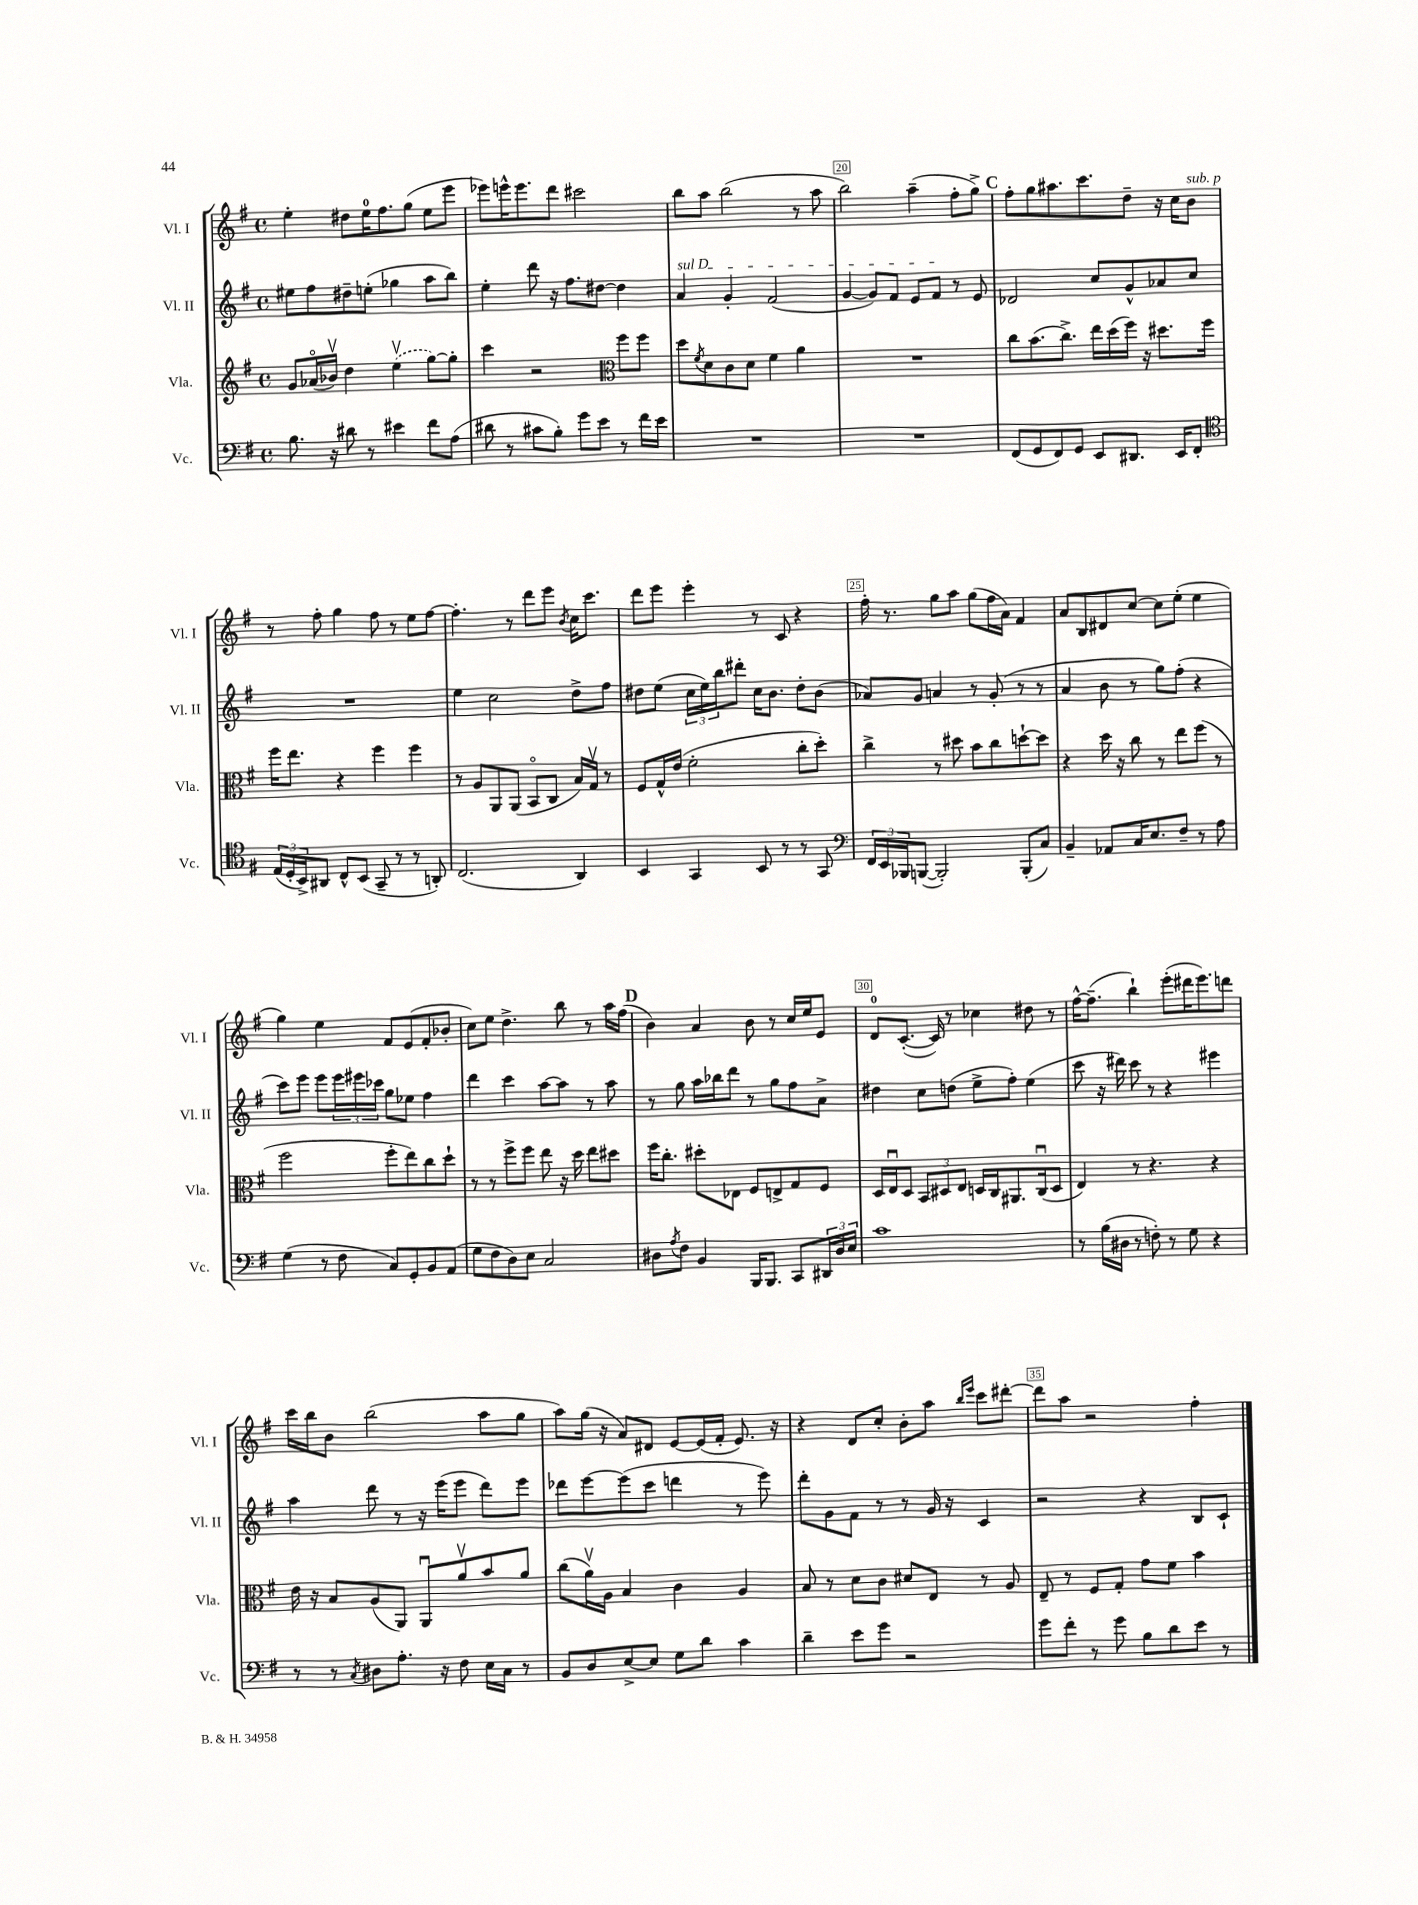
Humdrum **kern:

**kern	**kern	**kern	**kern
*staff4	*staff3	*staff2	*staff1
*clefF4	*clefG2	*clefG2	*clefG2
*k[f#]	*k[f#]	*k[f#]	*k[f#]
*M4/4	*M4/4	*M4/4	*M4/4
*met(c)	*met(c)	*met(c)	*met(c)
8.B	8g	8ee#	4ee'
.	(16a-o	8ff#	.
16r	16b-v)	.	.
8d#	4dd	8dd#~	8dd#
8r	.	(8ee'	16ee
.	.	.	8.ff#
4e#	(4eev	4gg-	.
.	.	.	(8gg
8f#	[8gg)	8aa	8ee
(8A	8gg']	8bb)	8eee
=	=	=	=
8d#	4ccc	4ee'	8eee-)
8r	.	.	16eee^^
.	.	.	8.eee
8c#	2r	8ddd	.
8B')	.	16r	8ddd
.	.	8.ff#	.
8g	.	.	2ccc#
8e	.	[8dd#	.
*	*clefC3	*	*
8r	8ff#	4dd#]	.
16f#	8ff#	.	.
16e	.	.	.
=	=	=	=
1r	8dd	4a	8bb
.	8qf#	.	.
.	8d	.	8aa
.	8c	4g'	(2bb
.	8d	.	.
.	4f#	(2f#	.
.	4a	.	8r
.	.	.	8aa
=	=	=	=
1r	1r	[4g	2bb)
.	.	8g])	.
.	.	8f#	.
.	.	8e	(4aa~
.	.	8f#	.
.	.	8r	8ff#'
.	.	8e	8gg^)
=	=	=	=
(8FF#	8cc	2d-	8ff#'
8GG	(8.b	.	8gg
8FF#)	.	.	8.aa#
.	8.cc^)	.	.
8GG	.	.	.
.	.	.	8.ccc
8EE	16ee	8cc	.
.	(16dd	.	.
8.DD#	16ff#)	8g^^	8dd~
.	16r	.	.
.	8.dd#	8a-	16r
16EE	.	.	16cc
8FF#'	.	8cc	8b
.	16ff#	.	.
=	=	=	=
*clefC4	*	*	*
(24E	16ff#	1r	8r
24D'	.	.	.
.	8.ee	.	.
24BB^)	.	.	.
8AA#	.	.	8ff#'
8C^^	4r	.	4gg
(8BB	.	.	.
8GG~	4ff#	.	8ff#
8r	.	.	8r
8r	4ff#	.	8ee
8AA')	.	.	[8ff#
=	=	=	=
(2.C	8r	4ee	4.ff#']
.	8A	.	.
.	8AA	2cc	.
.	(8AA	.	8r
.	8BBo	.	8ddd
.	8C	.	8eee
.	.	.	8qb
4AA)	16B)	8dd^	16cc
.	16Gv	.	8.ccc
.	8r	8ff#	.
=	=	=	=
4BB	8F#	8dd#	8ddd
.	16G^^	(8ee	8eee
.	(16e	.	.
4GG	2f#'	24cc	4eee'
.	.	24ee)	.
.	.	24bb	.
.	.	8ddd#'	.
8BB	.	16cc	8r
.	.	8.b	.
8r	.	.	8c
8r	8cc'	8dd#'	4r
8GG	8dd')	(8b	.
=	=	=	=
*clefF4	*	*	*
24FF#	4cc^	8a-)	16ff#'
24EE	.	.	.
.	.	.	8.r
24BBB-	.	.	.
([8BBB	.	8g	.
2BBB'])	8r	4a	8gg
.	8dd#	.	8aa
.	8b	8r	(8gg
.	8cc	(8g'	16ff#
.	.	.	16a)
(8BBB'	[8dd`	8r	4f#
8C)	8dd]	8r	.
=	=	=	=
4BB~	4r	4a	8a
.	.	.	8B
8AA-	16dd	8b	8d#
.	16r	.	.
16C	8cc	8r	[8cc
8.E	.	.	.
.	8r	8gg)	8cc]
8F#~	8ee	(8ff#'	(8ee'
8r	(8ff#	4r	4ee
8A	8r	.	.
=	=	=	=
(4G	2ff#	8ccc)	4gg)
.	.	8eee	.
8r	.	8eee	4ee
8F#	.	24eee	.
.	.	24eee#	.
.	.	24ccc-	.
8C)	8ff#'	8gg	8f#
8GG'	8ee)	8ee-	(8e
8BB	8cc	4ff#	8f#'
(8AA	8dd`	.	8b-'
=	=	=	=
8G	8r	4ddd	8cc)
8F#	8r	.	8ee
8D)	8ff#^	4ccc	4.dd^
8E	8ff#	.	.
2C	8ee	[8aa	.
.	16r	8aa]	8bb
.	16dd	.	.
.	8ee	8r	8r
.	8dd#	8aa	16aa
.	.	.	(16ff#
=	=	=	=
8D#	16ff#	8r	4b)
.	8.cc'	.	.
8qA	.	.	.
8F#	.	8gg	.
4BB	8dd#'	16aa	4a
.	.	16bb-	.
.	8E-	8ddd	.
16BBB	8F#	8r	8b
8.BBB	.	.	.
.	8E^	8gg	8r
8CC	8G	8ff#	16cc
.	.	.	16ee
24DD#	8F#	8a^	8e
24D#	.	.	.
24E	.	.	.
=	=	=	=
1c	16D	4dd#	8d
.	16Eu	.	.
.	8D	.	([8.c'
.	12BB	8cc	.
.	.	.	16c])
.	12D#	.	.
.	.	(8dd	8r
.	12E	.	.
.	16D	8ee^	4cc-
.	16C	.	.
.	8.AA#	8ff#')	.
.	.	(4ee	8dd#
.	(16Cu	.	.
.	8D	.	8r
=	=	=	=
8r	4E)	8ccc	[16ff#^^
.	.	.	(8.ff#~]
(16B	.	16r	.
16D#	.	16ddd#)	.
8r	8r	8ccc	4bb`)
8F')	4.r	8r	.
8r	.	4r	(8eee'
8G	.	.	16ddd#
.	.	.	8.eee)
4r	4r	4eee#	.
.	.	.	8ddd
=	=	=	=
8r	16e	4aa	16ccc
.	16r	.	16bb
8r	8B	.	8b
8qC	.	.	.
8D#	(8A	8ddd	(2bb
8.A'	8AA)	8r	.
.	8AAu	16r	.
16r	.	(16eee	.
8F#	8av	8eee	.
16E	8b	8ddd)	8aa
16C	.	.	.
8r	8a	8eee	8gg
=	=	=	=
8BB	(8cc	8ddd-	8aa)
8D	16av)	[8eee	(16gg
.	16A	.	16r
[8E^	4B	(8eee]	8a)
8E]	.	8ccc	8d#
8G	4c	4ddd	[8e
8d	.	.	(16e]
.	.	.	16f#'
4c	4A	8r	8.e)
.	.	8eee)	.
.	.	.	16r
=	=	=	=
4d~	8B	8ddd'	4r
.	8r	8g	.
8e	8d	8f#	8d
8g	8c	8r	8cc'
2r	8d#	8r	8b'
.	8E	16g	8aa
.	.	16r	.
.	.	.	16qqbb
.	.	.	16qqeee
.	8r	4c	8ccc
.	8A	.	[8ddd#'
=	=	=	=
8g	8E~	2r	8ddd#]
8f#'	8r	.	8aa
8r	8F#	.	2r
8g	8G'	.	.
8B	8g	4r	.
8d	8f#	.	.
8e	4b	8B	4ff#'
8r	.	8c`	.
==	==	==	==
*-	*-	*-	*-
